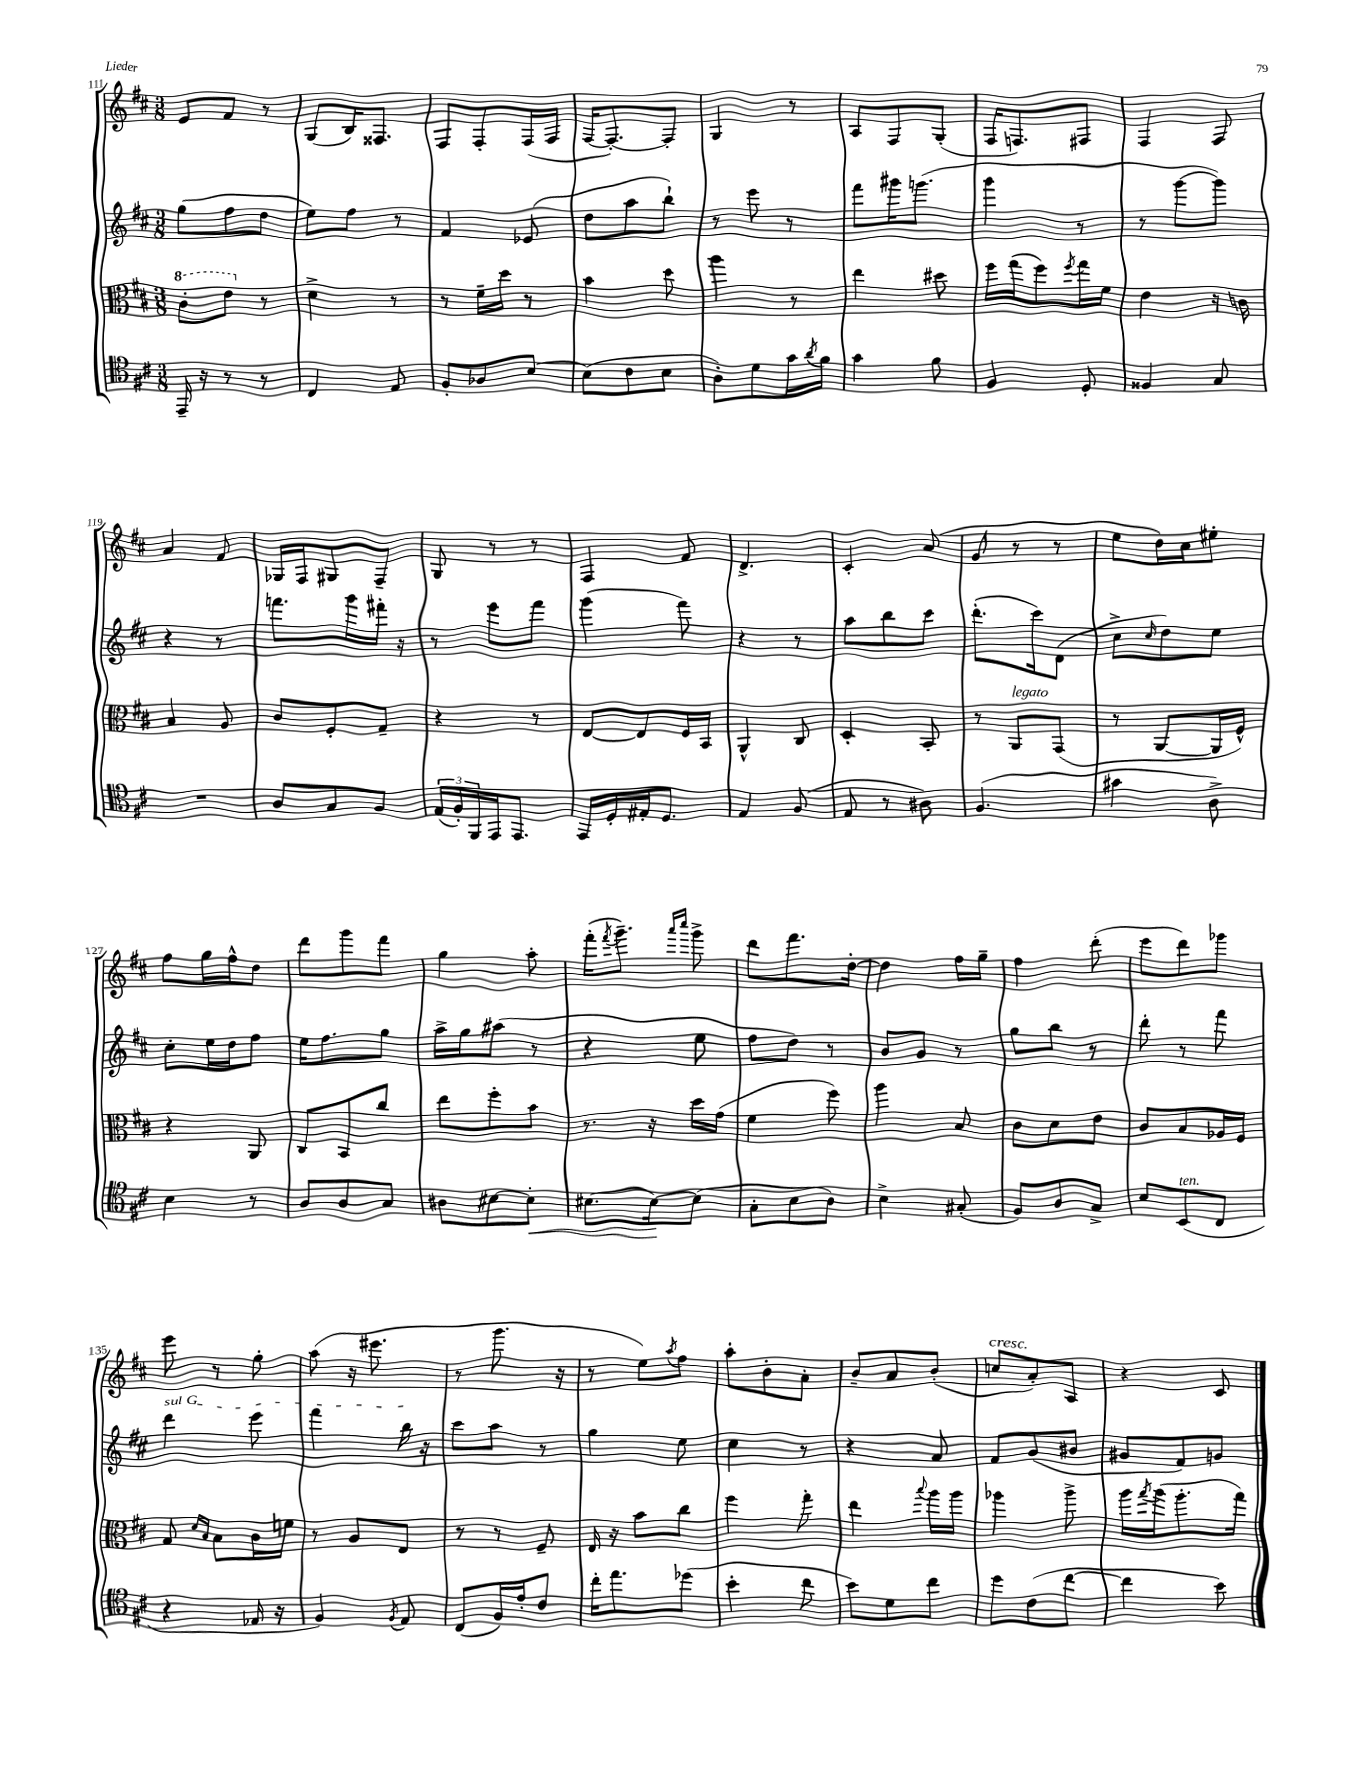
<<
\new StaffGroup <<
\new Staff = "s0" {
    \clef treble \key d \major \numericTimeSignature \time 3/8
    e'8 fis'8 r8 |
    g8( b16) fisis8. |
    fis8 fis8-. fis16( fis16 |
    fis16~ fis8.~-.) fis8-. |
    g4 r8 |
    a8 fis8 g8-.( |
    fis16 f8.) fis8 |
    fis4 fis8 |
    a'4 fis'8 |
    ges16 fis16 gis8 fis8-- |
    g8 r8 r8 |
    fis4 fis'8 |
    d'4.-> |
    cis'4-. a'8( |
    g'8 r8 r8 |
    e''8 d''16) cis''16 eis''8-. |
    fis''8 g''16 fis''16-^ d''8 |
    d'''8 g'''8 fis'''8 |
    g''4 a''8-. |
    fis'''16-.( \acciaccatura { fis'''8 } g'''8.--) \grace { a'''16 cis''''16 } g'''8-> |
    d'''8 fis'''8. d''16~-. |
    d''4 fis''16 g''16-- |
    fis''4 d'''8-.( |
    e'''8 d'''8) ges'''8 |
    e'''8 r8 g''8-. |
    a''8( r16 eis'''8. |
    r8 g'''8. r16 |
    r8 e''8) \acciaccatura { a''8 } fis''8 |
    a''8-. b'8-. a'8-. |
    b'8-- a'8 b'8-.( |
    c''8^\markup { \italic "cresc." } a'8-.) a8 |
    r4 cis'8 \bar "|." |
}
\new Staff = "s1" {
    \clef treble \key d \major \numericTimeSignature \time 3/8
    g''8( fis''8 d''8 |
    e''8) fis''8 r8 |
    fis'4 ees'8( |
    d''8 a''8 b''8-!) |
    r8 e'''8 r8 |
    fis'''8 gis'''16 g'''8.( |
    g'''4 r8 |
    r8 g'''8~ g'''8) |
    r4 r8 |
    f'''8. g'''16 fis'''16-. r16 |
    r8 e'''8 fis'''8 |
    g'''4( fis'''8) |
    r4 r8 |
    a''8 b''8 cis'''8 |
    d'''8.-.( cis'''16) d'8( |
    cis''8-> \grace { cis''16 } d''8) e''8 |
    cis''8-. e''16 d''16 fis''8 |
    e''16 fis''8. g''8 |
    a''16-> g''16 ais''8( r8 |
    r4 e''8 |
    fis''8 d''8) r8 |
    b'8 g'8 r8 |
    g''8 b''8 r8 |
    d'''8-. r8 fis'''8 |
    \once \override TextSpanner.bound-details.left.text = \markup { \italic "sul G" } d'''4\startTextSpan e'''8 |
    fis'''4 b''16\stopTextSpan r16 |
    cis'''8 a''8 r8 |
    g''4 e''8 |
    cis''4 r8 |
    r4 a'8 |
    fis'8 g'8( bis'8 |
    gis'8 fis'8) g'8 \bar "|." |
}
\new Staff = "s2" {
    \clef alto \key d \major \numericTimeSignature \time 3/8
    \ottava #1 cis''8-. e''8 \ottava #0 r8 |
    d'4-> r8 |
    r8 fis'16-- d''16 r8 |
    b'4 d''8 |
    a''4 r8 |
    e''4 dis''8 |
    fis''16 g''16( fis''8) \acciaccatura { fis''8 } g''16 fis'16 |
    e'4 r16 c'16 |
    b4 a8 |
    cis'8 fis8-. g8-- |
    r4 r8 |
    e8~ e8 fis16 b,16 |
    a,4-^ cis8 |
    d4-. b,8-. |
    r8 a,8^\markup { \italic "legato" } g,8( |
    r8 a,8~ a,16 fis16-^) |
    r4 a,8 |
    cis8 b,8 cis''8 |
    e''8 fis''8-. b'8 |
    r8. r16 d''16 g'16( |
    fis'4 fis''8) |
    a''4 b8 |
    cis'8 d'8 e'8 |
    cis'8 b8 aes16 fis16 |
    g8 \grace { d'16 b16 } b8 cis'16 f'16 |
    r8 a8 e8 |
    r8 r8 fis8-- |
    e16 r16 b'8 cis''8 |
    fis''4 g''8-. |
    e''4 \appoggiatura { b''8 } a''16 a''16 |
    aes''4 aes''8-> |
    a''16 \acciaccatura { g''8 } a''16( a''8.-. g''16) \bar "|." |
}
\new Staff = "s3" {
    \clef tenor \key d \major \numericTimeSignature \time 3/8
    e,16-- r16 r8 r8 |
    cis4 e8 |
    fis8-. aes8 b8~ |
    b8( cis'8 b8 |
    a8-.) d'8 g'16 \acciaccatura { a'8 } fis'16 |
    g'4 fis'8 |
    fis4 d8-. |
    fisis4 g8 |
    R4. |
    a8 g8 fis8 |
    \tuplet 3/2 { e16( fis16-.) fis,16 } e,16 e,8. |
    e,16 d16-. eis16-. d8. |
    e4 fis8( |
    e8 r8 ais8) |
    fis4.( |
    gis'4 a8->) |
    b4 r8 |
    a8 a8 g8 |
    ais8 bis8~ bis8-.\< |
    bis8.~ bis16~\! bis8( |
    g8-. b8 a8) |
    b4-> gis8-.( |
    fis8) a8 g8-> |
    b8 b,8^\markup { \italic "ten." }( cis8 |
    r4 ees16 r16 |
    fis4) \acciaccatura { fis8 } e8 |
    cis8( fis16) e'16-. cis'8 |
    cis''16-. e''8. des''8( |
    b'4-. cis''8 |
    b'8) d'8 cis''8 |
    d''8 cis'8( cis''8~ |
    cis''4 b'8) \bar "|." |
}
>>
>>
\layout { \context { \Score currentBarNumber = #111 } }
